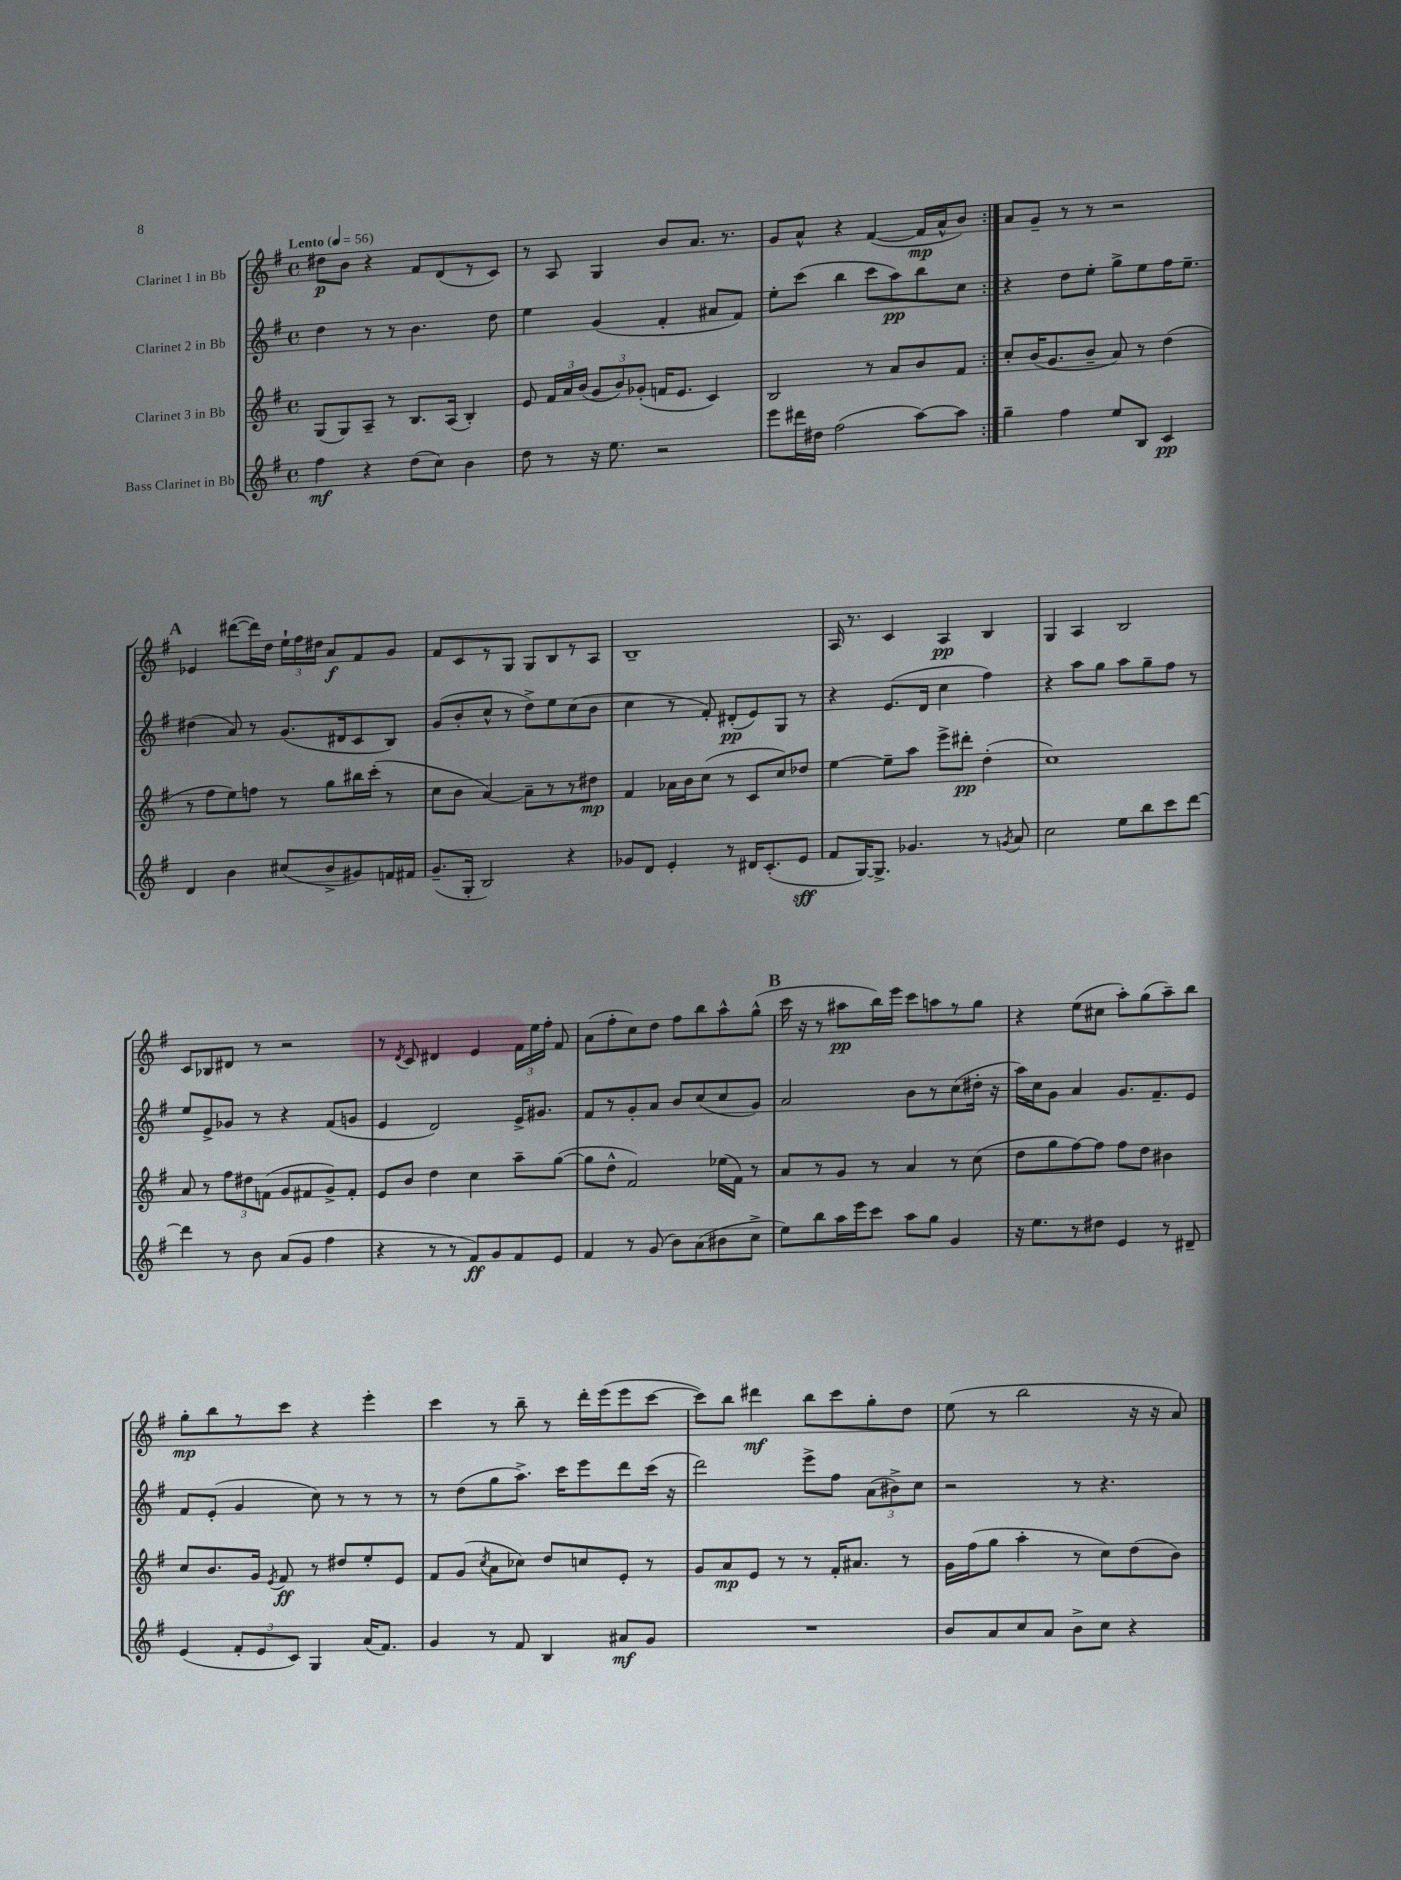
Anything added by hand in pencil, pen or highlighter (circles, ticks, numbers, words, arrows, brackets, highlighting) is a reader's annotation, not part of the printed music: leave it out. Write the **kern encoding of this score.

**kern	**kern	**kern	**kern
*staff4	*staff3	*staff2	*staff1
*clefG2	*clefG2	*clefG2	*clefG2
*k[f#]	*k[f#]	*k[f#]	*k[f#]
*M4/4	*M4/4	*M4/4	*M4/4
*met(c)	*met(c)	*met(c)	*met(c)
*MM56	*MM56	*MM56	*MM56
4ff#	(8G	4dd	8dd#
.	8G)	.	8b
4r	8A~	8r	4r
.	8r	8r	.
(8dd	8.B	4.b	8f#
8cc)	.	.	(8d
.	(16A	.	.
4b	4B')	.	8r
.	.	8dd	8c)
=	=	=	=
8dd	8e	4ee	8r
8r	24f#	.	8A
.	24a	.	.
.	(24b	.	.
16r	12g	(4g	4G
8.ee	.	.	.
.	12b)	.	.
.	(12g-'	.	.
2r	16f	4f#'	8b
.	8.e	.	.
.	.	.	8.a
.	4c)	8a#	.
.	.	.	8.r
.	.	8f#)	.
=	=	=	=
8eee	2B	8ee'	8g
16ddd#	.	(8ccc	8a^^
16dd#	.	.	.
(2ff#	.	4bb	4r
.	8r	8ccc	([4f#
.	8a	8aa)	.
[8aa)	8b	8bb	16f#]
.	.	.	16a^^
8aa]	8f#	8cc	8b)
=:|!	=:|!	=:|!	=:|!
4gg~	8cc'	4r	8a
.	(16b	.	8g~
.	8.g	.	.
4ff#	.	8dd	8r
.	8b~	8ee'	8r
8ee	8a)	8gg^	2r
8B	8r	8ee	.
4c	(4dd	16ff#	.
.	.	8.ee~	.
=	=	=	=
4d	8r	(4dd#	4e-
.	8ff#	.	.
4b	8ee)	8a)	([8ddd#
.	8ff	8r	16ddd#])
.	.	.	16dd
(8cc#	8r	(8.g	24ee`
.	.	.	24ff#
.	.	.	24dd#
8b^	8gg	.	8a
.	.	16d#	.
8g#)	16bb#	8c	8f#
.	(16ccc'	.	.
16f	8r	8B)	8g
16f#	.	.	.
=	=	=	=
(8.g~	8cc	(8g	8f#
.	8b	8b'	8c
16G'	.	.	.
2B)	[4a)	8cc^^	8r
.	.	8r	8G
.	8a~]	8dd^)	8G
.	8r	8ee	8B
4r	8r	(8cc	8r
.	8dd#	8b	8A
=	=	=	=
8g-	4f#	4cc	1B~
8d	.	.	.
4e'	16a-	8r	.
.	16b	.	.
.	(8cc	8f#')	.
8r	8r	(8d#'	.
16d#	8c	8e)	.
(8.c'	.	.	.
.	8cc)	8G	.
8e	8dd-	8r	.
=	=	=	=
8f#	[4ee	4r	16A
.	.	.	8.r
[16G)	.	.	.
8.G^]	.	.	.
.	8ee~]	(8.e	4c
4.g-	8aa	.	.
.	.	16d	.
.	8eee^	4cc	4A
.	8ddd#'	.	.
8r	(4dd'	4ff#)	4B
8qg	.	.	.
8a	.	.	.
=	=	=	=
2cc	1cc)	4r	4G
.	.	8aa	4A
.	.	8gg	.
8ee	.	8aa	2B
8bb	.	8gg~	.
8ccc	.	8ff#	.
[8ddd	.	8r	.
=	=	=	=
4ddd]	8a	8ee	8c
.	8r	8e^	8B-
8r	12ff#	8g-	8d#
.	12dd#	.	.
8b	.	8r	8r
.	(12f	.	.
(8a	8g	4r	2r
8g	8f#	.	.
4ff#	8g^)	(8f#	.
.	8f#'	8g	.
=	=	=	=
4r	8e	4e	8r
.	.	.	8qd
.	8b	.	8c
8r	4dd	2d)	4d#
8r	.	.	.
8f#)	4cc	.	4e
8g	.	.	.
8f#	8aa~	16e^	24f#
.	.	.	24ee
.	.	8.g#	.
.	.	.	24ff#'
8e	([8gg	.	8f#
=	=	=	=
4f#	8gg]	8f#	(8a
.	8dd^^	8r	8ff#'
8r	2f#)	8g'	8cc)
(8g	.	8a	8dd
8b)	.	8b	8ff#
(8a	.	(8cc	8bb
8b#	(16ee-	8cc	8aa^^
.	16f#)	.	.
8cc^	8r	8g)	(8gg^^
=	=	=	=
8ee)	8a	2a	16ccc
.	.	.	16r
8bb	8r	.	8r
16aa	8g	.	8aa#
16eee	.	.	.
8ccc	8r	.	16bb)
.	.	.	16eee
8aa	4a	8b	8ccc
8gg	.	8r	8aa
4g	8r	(8cc	8r
.	(8cc	16dd#'	8gg
.	.	16r	.
=	=	=	=
16r	8dd	16aa)	4r
8.ee	.	16cc	.
.	8gg	8g	.
8r	[8ff#)	4a	(8ee
8dd#	8ff#]	.	8cc#
4e	8ff#	8.g	8aa')
.	8dd	.	(8gg
.	.	8.f#~	.
8r	4b#	.	8aa~)
8d#~	.	8e	8bb
=	=	=	=
(4e	8cc	8f#	8gg'
.	8.b	(8e'	8bb
12f#'	.	4g	8r
.	16g	.	.
12e	.	.	.
.	8qe	.	.
.	8f#	.	8ccc
12c)	.	.	.
4G	8r	8cc)	4r
.	8dd#	8r	.
(16a	8ee'	8r	4eee'
8.f#)	.	.	.
.	8e	8r	.
=	=	=	=
4g	8f#	8r	4ccc
.	(8g	(8dd	.
.	8qcc	.	.
8r	8a	8gg	8r
8f#	8cc-)	8.aa^)	8bb~
4B	8dd	.	8r
.	.	16ccc	.
.	8cc	8eee	16ddd'
.	.	.	(16eee
8a#	8e'	8ddd	8eee
8g	8r	(16ccc	[8ccc
.	.	16r	.
=	=	=	=
1r	8g	2ddd)	8ccc])
.	8a	.	8bb
.	8e	.	4ddd#
.	8r	.	.
.	8r	8eee^	8bb
.	16f#'	8ff#	8ccc
.	8.a#	.	.
.	.	(12a	8gg'
.	.	12b#^)	.
.	8r	.	8dd
.	.	12cc	.
=	=	=	=
8b	16g	2r	(8ee
.	(16ff#	.	.
8a	8gg	.	8r
8cc	4aa'	.	2bb
8a	.	.	.
8b^	8r	8r	.
8cc	8cc)	4.r	.
4r	(8dd	.	16r
.	.	.	16r
.	8b)	.	8a)
==	==	==	==
*-	*-	*-	*-
